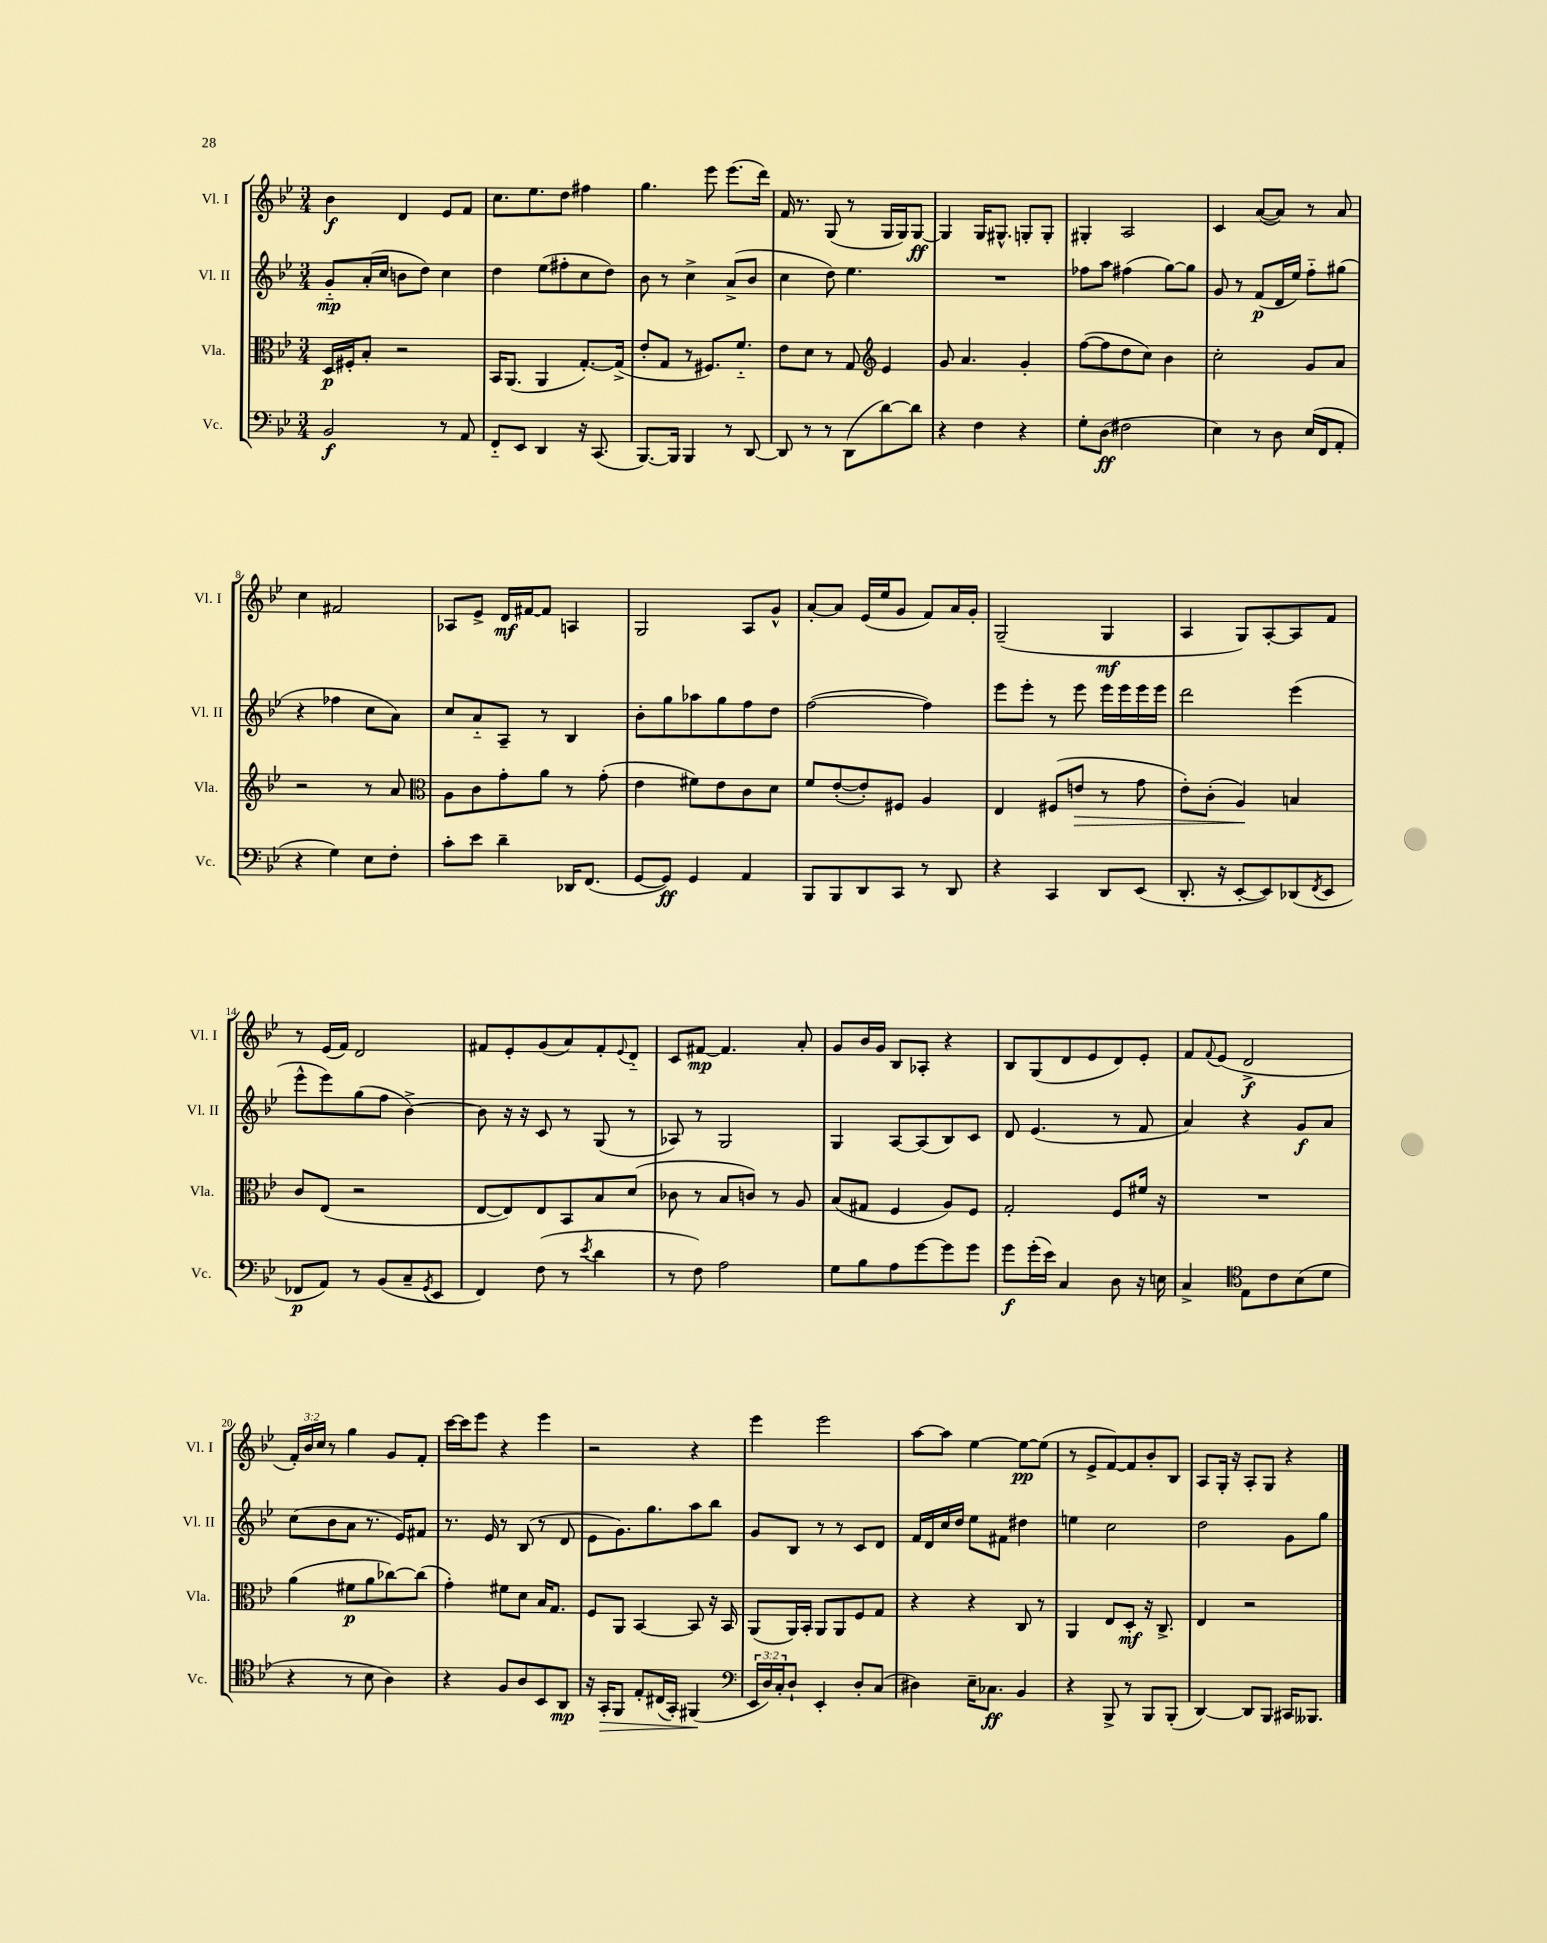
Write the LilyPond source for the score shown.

<<
\new StaffGroup <<
\new Staff = "s0" \with { instrumentName = "Vl. I" shortInstrumentName = "Vl. I" } {
    \clef treble \key bes \major \numericTimeSignature \time 3/4 \override Staff.TupletNumber.text = #tuplet-number::calc-fraction-text
    bes'4\f d'4 ees'8 f'8 |
    c''8. ees''8. d''8 fis''4 |
    g''4. ees'''8 ees'''8.( d'''16) |
    f'16 r8. g8( r8 g16 g16) g8~\ff |
    g4 g16 gis8.-^ g8-. g8-. |
    gis4-. a2 |
    c'4 a'8~( a'8) r8 a'8 |
    c''4 fis'2 |
    aes8 ees'8-> d'16\mf fis'16~ fis'8 a4 |
    g2 a8 g'8-^ |
    a'8~-. a'8 ees'16( ees''16 g'8 f'8) a'16 g'16-. |
    g2--( g4\mf |
    a4 g8) a8~-. a8 f'8 |
    r8 ees'16( f'16) d'2 |
    fis'8 ees'8-. g'8( a'8) fis'8-. \appoggiatura { ees'8 } d'8-_ |
    c'8 fis'8~\mp fis'4. a'8-. |
    g'8 bes'16 g'16 bes8 aes8-. r4 |
    bes8 g8( d'8 ees'8 d'8) ees'8-. |
    f'8 \appoggiatura { f'8 } ees'8( d'2->\f |
    \tuplet 3/2 { f'16-.) bes'16 c''16 } r8 g''4 g'8 f'8-. |
    c'''16~ c'''16 ees'''8 r4 ees'''4 |
    r2 r4 |
    ees'''4 ees'''2 |
    a''8~ a''8 ees''4~ ees''8~\pp ees''8( |
    r8 ees'8-> f'8~) f'8 bes'8-. bes8 |
    a8 g16-. r16 a8-. g8 r4 \bar "|." |
}
\new Staff = "s1" \with { instrumentName = "Vl. II" shortInstrumentName = "Vl. II" } {
    \clef treble \key bes \major \numericTimeSignature \time 3/4
    g'8-_\mp a'16-.( c''16 b'8 d''8) c''4 |
    d''4 ees''8( fis''8-. c''8 d''8) |
    bes'8 r8 c''4-> a'8->( bes'8 |
    c''4 d''8) ees''4. |
    R2. |
    fes''8 a''8 fis''4( g''8~) g''8 |
    g'8 r8 f'8\p( d'16 ees''16) f''8-_ gis''8( |
    r4 fes''4 c''8 a'8) |
    c''8 a'8-_ a8-- r8 bes4 |
    bes'8-. g''8 aes''8 g''8 f''8 d''8 |
    f''2~( f''4) |
    ees'''8 ees'''8-. r8 ees'''8 ees'''16 ees'''16 ees'''16 ees'''16 |
    d'''2 ees'''4( |
    ees'''8-^ ees'''8) g''8( f''8 bes'4~->) |
    bes'8 r16 r16 c'8 r8 g8( r8 |
    aes8) r8 g2 |
    g4 a8~ a8( bes8) c'8 |
    d'8 ees'4.( r8 f'8 |
    a'4) r4 g'8\f a'8 |
    c''8( bes'8 a'8 r8. ees'16) fis'8 |
    r8. ees'16 r8 bes8( r8 d'8 |
    ees'8 g'8.) g''8. a''8 bes''8 |
    g'8 bes8 r8 r8 c'8 d'8 |
    f'16 d'16 c''16 d''16 ees''8 fis'8 dis''4 |
    e''4 c''2 |
    d''2 g'8 g''8 \bar "|." |
}
\new Staff = "s2" \with { instrumentName = "Vla." shortInstrumentName = "Vla." } {
    \clef alto \key bes \major \numericTimeSignature \time 3/4
    d16\p fis16-. bes8-. r2 |
    bes,16 a,8.( a,4 g8.~-.) g16->( |
    ees'8-. g8 r8 fis8.) f'8.-_ |
    ees'8 d'8 r8 g8 \clef treble ees'4 |
    g'8 a'4. g'4-. |
    f''8~( f''8 d''8 c''8) bes'4 |
    c''2-. g'8 a'8 |
    r2 r8 a'8 |
    \clef alto a8 c'8 g'8-. a'8 r8 g'8-.( |
    ees'4 fis'8) ees'8 c'8 d'8 |
    f'8 ees'8~-.( ees'8-.) fis8 a4 |
    ees4 fis8( e'8\> r8 g'8 |
    ees'8-.) c'8-.( a4\!) b4 |
    c'8 ees8( r2 |
    ees8~ ees8) ees8 bes,8 bes8 d'8( |
    ces'8 r8 bes8 c'8) r8 a8 |
    bes8( gis8 f4 a8) f8 |
    g2-. f8 fis'16 r16 |
    R2. |
    a'4( fis'8\p a'8 ces''8~) ces''8( |
    g'4-.) fis'8 d'8 bes16 g8. |
    f8 a,8 bes,4~ bes,8 r16 bes,16 |
    a,8( a,16) bes,16-. a,8 a,8 f8 g8 |
    r4 r4 c8 r8 |
    a,4 ees8 d8-.\mf r16 c8.-> |
    ees4 r2 \bar "|." |
}
\new Staff = "s3" \with { instrumentName = "Vc." shortInstrumentName = "Vc." } {
    \clef bass \key bes \major \numericTimeSignature \time 3/4 \override Staff.TupletNumber.text = #tuplet-number::calc-fraction-text
    bes,2\f r8 a,8 |
    f,8-_ ees,8 d,4 r16 c,8.( |
    bes,,8.~) bes,,16 bes,,4 r8 d,8~ |
    d,8 r8 r8 d,8( d'8~) d'8 |
    r4 f4 r4 |
    g8-. d8\ff( fis2 |
    ees4) r8 d8 ees16( f,16 a,8-. |
    r4 g4) ees8 f8-. |
    c'8-. ees'8 d'4-- des,16 f,8.( |
    g,8~ g,8\ff) g,4 a,4 |
    bes,,8 bes,,8 d,8 c,8 r8 d,8 |
    r4 c,4 d,8 ees,8( |
    d,8.-. r16 ees,8~-. ees,8) des,8( \acciaccatura { f,8 } ees,8 |
    fes,8\p a,8) r8 bes,8( c8-- \acciaccatura { g,8 } ees,8 |
    f,4) f8( r8 \acciaccatura { ees'8 } d'4 |
    r8 f8) a2 |
    g8 bes8 a8 g'8~ g'8 g'8 |
    g'8\f g'16-.( ees'16) c4 d8 r16 e16 |
    c4-> \clef tenor ees8 c'8 bes8( d'8 |
    r4 r8 bes8 a4) |
    r4 f8 a8 bes,8 a,8\mp |
    r16 g,16-.\> f,8 ees8-. cis16( g,16-.) fis,4\!( |
    \clef bass \tuplet 3/2 { ees,16 d16) c16-. } d8-! ees,4-. d8-. c8( |
    dis4) ees16-- ces8.\ff bes,4 |
    r4 bes,,8-> r8 bes,,8 bes,,8-.( |
    d,4~) d,8 bes,,8 cis,16 beses,,8. \bar "|." |
}
>>
>>
